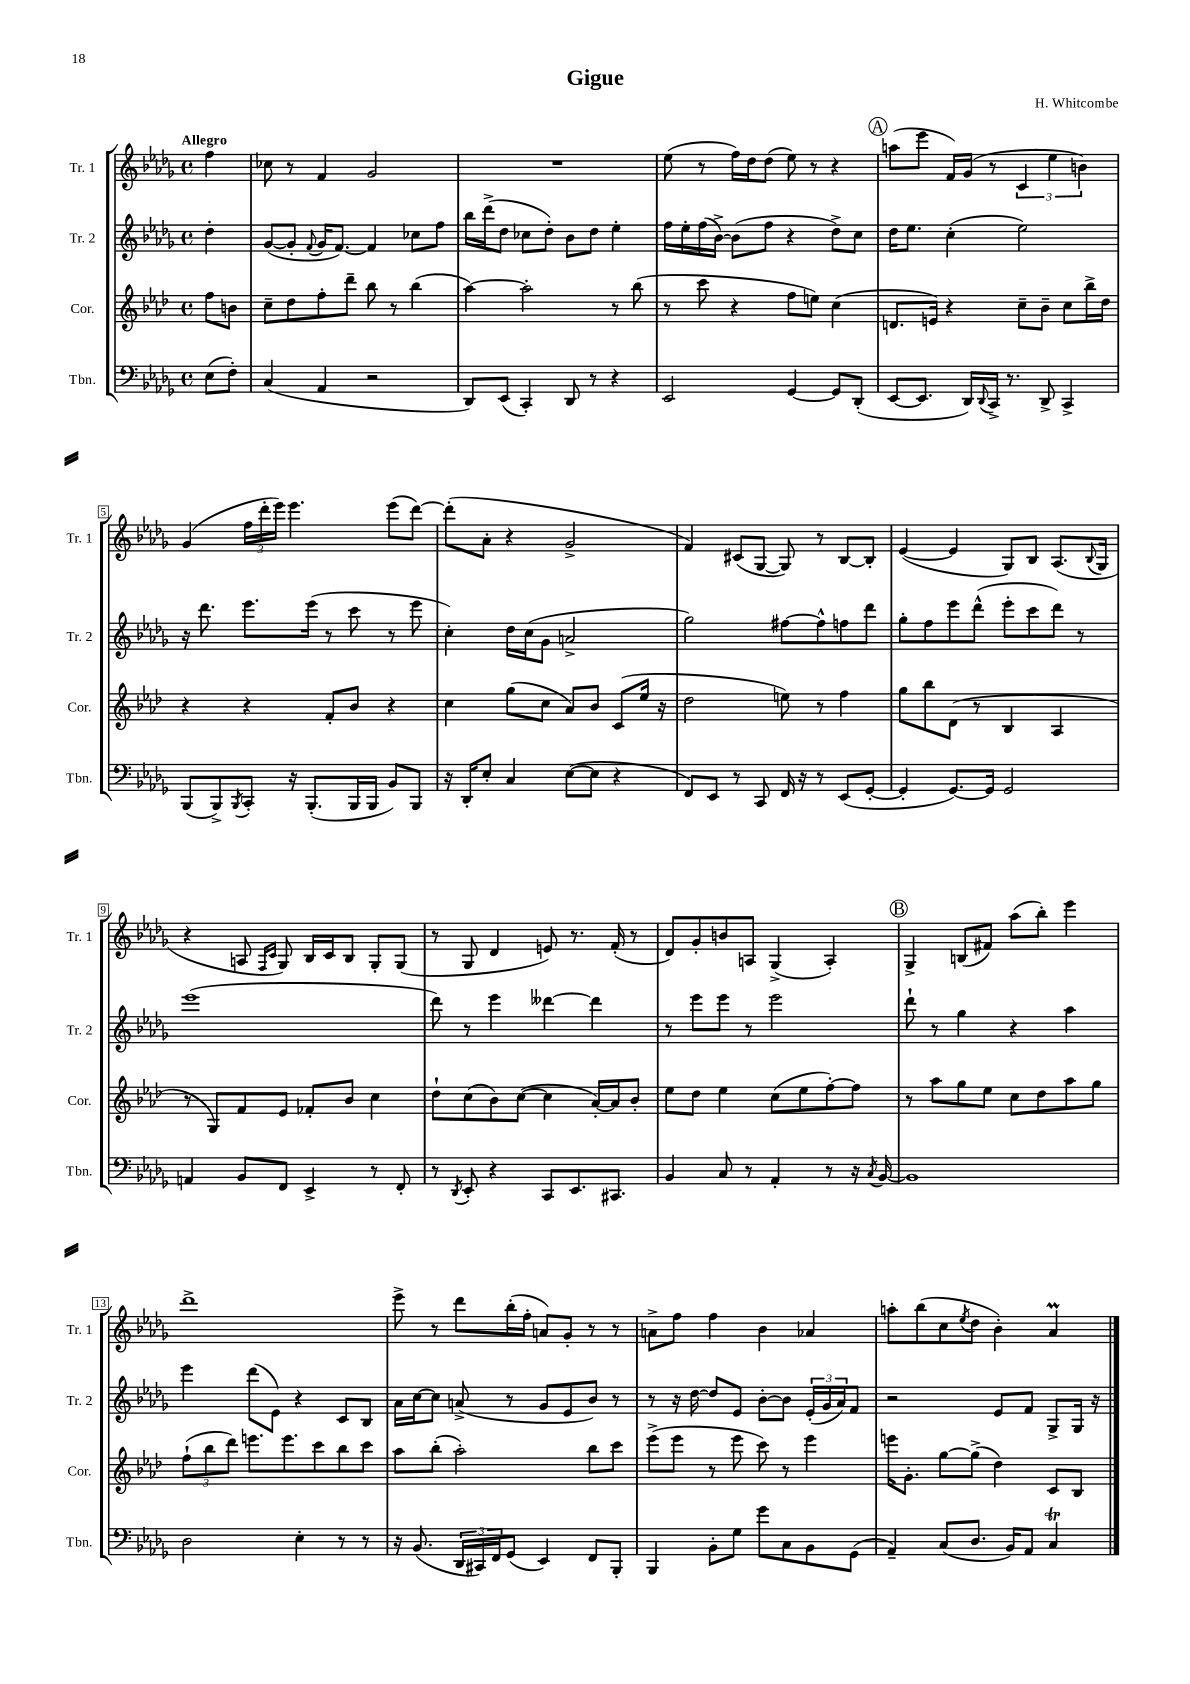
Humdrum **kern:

**kern	**kern	**kern	**kern
*part4	*part3	*part2	*part1
*staff4	*staff3	*staff2	*staff1
*I"Tbn.	*I"Cor.	*I"Tr. 2	*I"Tr. 1
*I'Tbn.	*I'Cor.	*I'Tr. 2	*I'Tr. 1
*clefF4	*clefG2	*clefG2	*clefG2
*k[b-e-a-d-g-]	*k[b-e-a-d-]	*k[b-e-a-d-g-]	*k[b-e-a-d-g-]
*M4/4	*M4/4	*M4/4	*M4/4
*met(c)	*met(c)	*met(c)	*met(c)
=	=	=	=
!	!	!	!LO:TX:a:B:t=Allegro
(8E-\L	8ff\L	4dd-'\	4ff\
8F'\J)	8bn\J	.	.
=1	=1	=1	=1
(4C/	8cc~\L	([8g-/L	8cc-X\
.	8dd-\	8g-'/J]	8r
.	.	8qqf/	.
4AA-/	8ff'\	16g-/KL	4f/
.	.	[8.f/J)	.
.	8ddd-~\J	.	.
2r	8bb-\	4f/]	2g-/
.	8r	.	.
.	(4bb-\	8cc-X\L	.
.	.	8ff\J	.
=2	=2	=2	=2
8DD-/L)	[4aa-\)	16bb-\LL	1r
.	.	(16ddd-^\J	.
(8EE-/J	.	8dd-\J	.
4CC'/)	2aa-'\]	8cc-X\L	.
.	.	8dd-'\J)	.
8DD-/	.	8b-\L	.
8r	.	8dd-\J	.
4r	8r	4ee-'\	.
.	(8bb-\	.	.
=3	=3	=3	=3
2EE-/	8r	16ff\LL	(8ee-\
.	.	16ee-'\	.
.	8ccc\	(16ff\	8r
.	.	[16b-^\JJ)	.
.	4r	(8b-\L]	16ff\LL)
.	.	.	16dd-\J
.	.	8ff\J	(8dd-\J
[4GG-/	8ff\L	4r	8ee-\)
.	8een\J)	.	8r
8GG-/L]	(4cc\	8dd-^\L)	4r
(8DD-'/J	.	8cc\J	.
!!LO:REH:place=s1:t=A
=4	=4	=4	=4
[8EE-/L	8.dn/L	16dd-\KL	(8aan\L
.	.	8.ee-\J	.
8.EE-/J]	.	.	8eee-\J
.	16en/Jk)	.	.
.	4r	(4cc'\	16f/LL)
16DD-/LL)	.	.	(16g-/JJ
8qqDD-/	.	.	.
16CC^/JJ	.	.	8r
8.r	.	.	.
.	8cc~\L	2ee-\)	6c/
8DD-^/	8b-~\J	.	.
.	.	.	6ee-\
4CC^/	8cc\L	.	.
.	.	.	6bn\)
.	16bb-^\L	.	.
.	16dd-\JJ	.	.
!!LO:LB:g=z
=5	=5	=5	=5
(8BBB-/L	4r	16r	(4g-/
.	.	8.ddd-\	.
8BBB-^/)	.	.	.
8qBBB-/	.	.	.
8CC'/J	4r	8.eee-\L	24ff\LL
.	.	.	24ddd-'\
.	.	.	24eee-\JJ)
16r	.	.	4.eee-\
(8.BBB-'/L	.	(16eee-\Jk	.
.	8f'/L	8r	.
16BBB-/L	8b-/J	8ccc\	.
16BBB-/JJ	.	.	.
8BB-/L)	4r	8r	(8eee-\L
8BBB-/J	.	8eee-\	[8ddd-\J)
=6	=6	=6	=6
16r	4cc\	4cc'\)	(8ddd-'\L]
16DD-'/KL	.	.	.
8E-'/J	.	.	8a-'\J
4C/	(8gg\L	16dd-\LL	4r
.	.	(16cc\J	.
.	8cc\J	8g-\J	.
([8E-\L	8a-/L)	2an^/	2g-^/
8E-\J]	8b-/J	.	.
4r	(8c/L	.	.
.	16ee-/Jk	.	.
.	16r	.	.
=7	=7	=7	=7
8FF/L)	2dd-\	2gg-\)	4f/)
8EE-/J	.	.	.
8r	.	.	(8c#X/L
8CC/	.	.	[8G-/J
16FF/	8een\)	[8ff#X\L	8G-/])
16r	.	.	.
8r	8r	8ff#^^\]	8r
(8EE-/L	4ff\	8ffn\	[8B-/L
[8GG-'/J	.	8ddd-\J	8B-'/J]
=8	=8	=8	=8
4GG-'/]	8gg\L	8gg-'\L	([4e-/
.	8bb-\	8ff\	.
[8.GG-/L)	(8d-\J	8eee-\	4e-/]
.	8r	(8ddd-^^\J	.
16GG-/Jk]	.	.	.
2GG-/	4B-/	8eee-'\L	8G-/L)
.	.	8ccc\	8B-/J
.	4A-/	8ddd-\J)	(8.A-/L
.	.	8r	.
.	.	.	8qqB-/
.	.	.	16G-/Jk
!!LO:LB:g=z
=9	=9	=9	=9
4AAn/	8r	(1eee-	4r
.	8G/L)	.	.
8BB-/L	8f/	.	8An/
.	.	.	16qqF/LL
.	.	.	16qqc/JJ
8FF/J	8e-/J	.	8G-/)
4EE-^/	8f-X'/L	.	16B-/LL
.	.	.	16c/J
.	8b-/J	.	8B-/J
8r	4cc\	.	8G-'/L
8FF'/	.	.	(8G-/J
=10	=10	=10	=10
8r	8dd-`\L	8ddd-\)	8r
8qDD-/	.	.	.
8EE-'/	(8cc\	8r	8G-/
4r	8b-\)	4eee-\	4d-/
.	([8cc\J	.	.
8CC/L	4cc\]	[4ddd--X\	8en/)
8.EE-/	.	.	8.r
.	[16a-'/LL)	4ddd--\]	.
8.CC#X/J	16a-/J]	.	(16f'/
.	8b-'/J	.	8r
=11	=11	=11	=11
4BB-/	8ee-\L	8r	8d-/L)
.	8dd-\J	8eee-\L	8g-'/
8C/	4ee-\	8eee-\J	8bn/
8r	.	8r	8An/J
4AA-'/	(8cc\L	2eee-\	(4G-^/
.	8ee-\	.	.
8r	[8ff'\)	.	4A'/)
16r	8ff\J]	.	.
8qC/	.	.	.
[16BB-/	.	.	.
!!LO:REH:place=s1:t=B
=12	=12	=12	=12
1BB-]	8r	8ddd-`\	4G-^/
.	8aa-\L	8r	.
.	8gg\	4gg-\	(8Bn/L
.	8ee-\J	.	8f#X/J)
.	8cc\L	4r	(8aa-\L
.	8dd-\	.	8bb-'\J)
.	8aa-\	4aa-\	4eee-\
.	8gg\J	.	.
!!LO:LB:g=z
=13	=13	=13	=13
2D-\	(12ff`\L	4eee-\	1ddd-^
.	12bb-\	.	.
.	12ddd-\J)	.	.
.	8.eeen\L	(8ddd-\L	.
.	.	8e-\J)	.
.	8.eee\	.	.
4E-'\	.	4r	.
.	8ccc\	.	.
8r	8bb-\	8c/L	.
8r	8ccc\J	8B-/J	.
=14	=14	=14	=14
16r	8aa-\L	16a-\LL	8eee-^\
(8.BB-/	.	[16cc\J	.
.	(8bb-'\J	8cc\J]	8r
24DD-/LL	2aa-'\)	(8an^/	8ddd-\L
24CC#X/)	.	.	.
24FF/J	.	.	.
(8GG-/J	.	8r	(16bb-'\L
.	.	.	16ff'\JJ
4EE-/)	.	8g-/L	8an/L)
.	.	8e-/	8g-'/J
8FF/L	8bb-\L	8b-/J)	8r
8BBB-'/J	8ccc\J	8r	8r
=15	=15	=15	=15
4BBB-/	(8eee-^\L	8r	8an^\L
.	8eee-\J	16r	8ff\J
.	.	[16dd-\	.
8BB-'\L	8r	8dd-/L]	4ff\
8G-\J	8eee-\	8e-/J	.
8g-\L	8ccc\)	[8b-'\L	4b-\
8C\	8r	8b-\J]	.
8BB-\	4eee-\	(24e-'/LL	4a-X/
.	.	24g-/	.
.	.	24a-/J)	.
(8GG-\J	.	8f/J	.
=16	=16	=16	=16
4AA-~/)	16eeen\KL	2r	8aan'\L
.	8.g'\J	.	.
.	.	.	(8bb-\
(8C/L	[8gg\L	.	8cc\
.	.	.	8qee-/
8.D-/J	(8gg^\J]	.	8dd-\J
.	4dd-\)	8e-/L	4b-'\)
16BB-/KL)	.	.	.
8AA-/J	.	8f/J	.
4Ct/	8c/L	8G-^/L	4a-M/
.	8B-/J	16G-/Jk	.
.	.	16r	.
==	==	==	==
*-	*-	*-	*-
